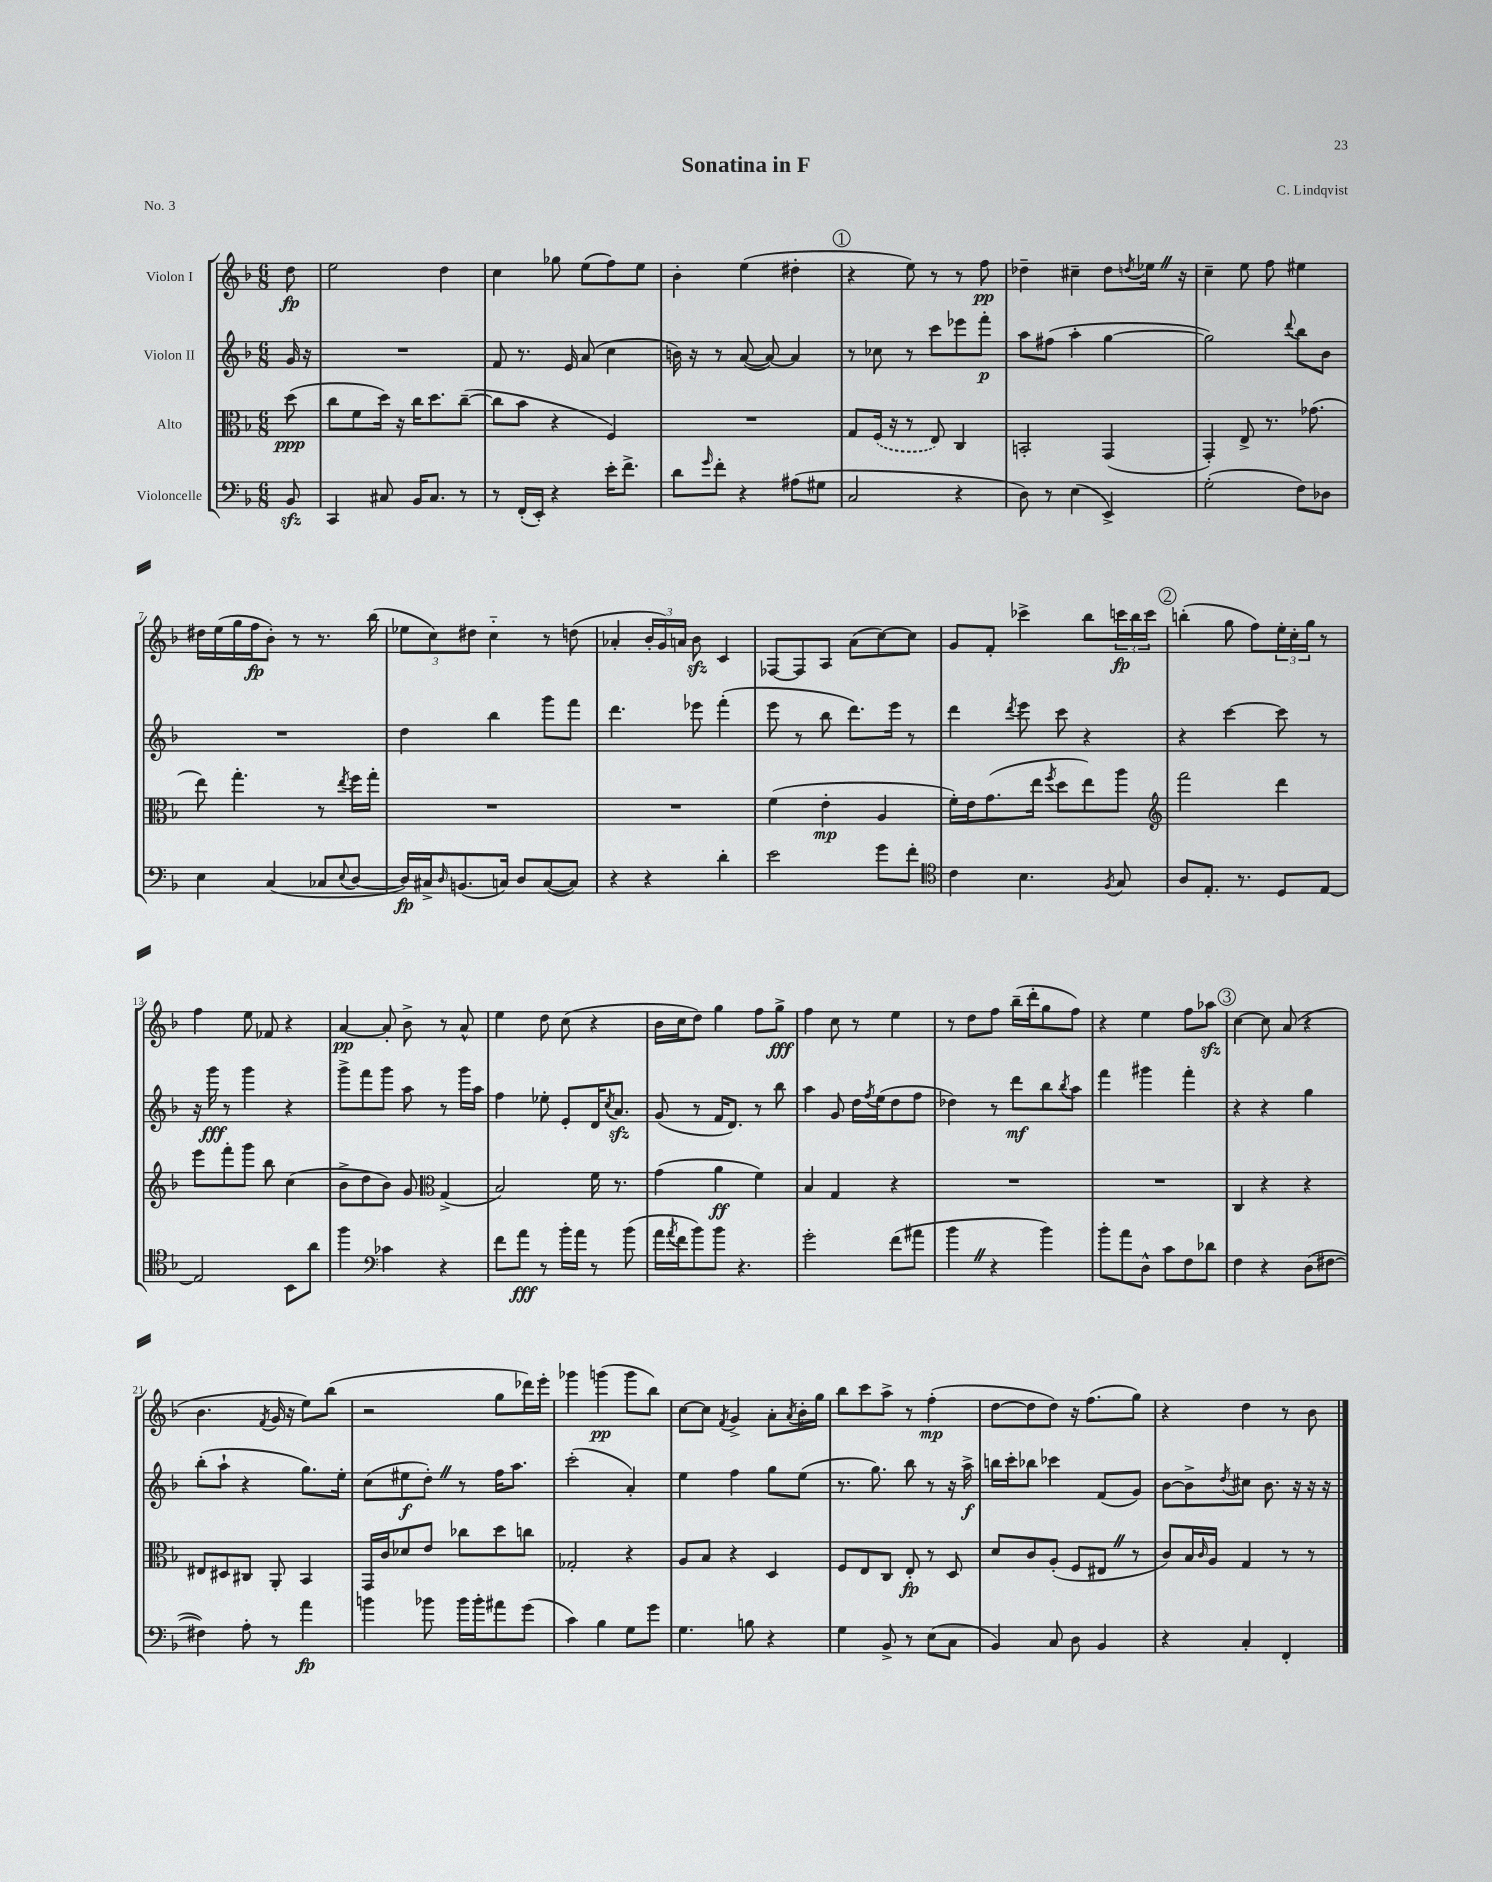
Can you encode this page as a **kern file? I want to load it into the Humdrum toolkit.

**kern	**kern	**kern	**kern
*staff4	*staff3	*staff2	*staff1
*clefF4	*clefC3	*clefG2	*clefG2
*k[b-]	*k[b-]	*k[b-]	*k[b-]
*M6/8	*M6/8	*M6/8	*M6/8
8BB-/	(8dd\	16g/	8dd\
.	.	16r	.
=	=	=	=
4CC/	8cc\L	2.r	2ee\
.	8f\	.	.
8C#/	16dd\Jk)	.	.
.	16r	.	.
16BB-/LK	16cc\LK	.	.
8.C#/J	8.dd\	.	.
.	.	.	4dd\
8r	([8cc~\J	.	.
=	=	=	=
8r	8cc\]L	8f/	4cc\
(16FF'/LL	8b-\J	8.r	.
16EE'/JJ)	.	.	.
4r	4r	.	8gg-\
.	.	16e/	.
.	.	(8a/	(8ee\L
16e'\LK	4F/)	4cc\	8ff\)
8.f^\J	.	.	.
.	.	.	8ee\J
=	=	=	=
8d\L	2.r	16b\)	4b-'\
.	.	16r	.
16qqg/	.	.	.
8f'\J	.	8r	.
4r	.	([8a/	(4ee\
.	.	8a/_)	.
(8A#\L	.	4a/]	4dd#'\
8G#\J	.	.	.
=	=	=	=
2C/	8G/L	8r	4r
.	(16F/Jk	8cc-\	.
.	16r	.	.
.	8r	8r	8ee\)
.	8E/)	8ccc\L	8r
4r	4C/	8eee-\	8r
.	.	8fff'\J	8ff\
=	=	=	=
8D\)	2BB'/	8aa\L	4dd-~\
8r	.	(8ff#\J	.
(4E\	.	4aa'\	4cc#~\
4EE^/)	(4GG/	[4gg\	8dd-\L
.	.	.	8qdd/
.	.	.	16ee-\Jk
.	.	.	16r
=	=	=	=
(2G'\	4GG'/)	2gg\])	4cc~\
.	8E^/	.	8ee\
.	8.r	.	8ff\
.	.	8qqddd/	.
8F\L)	.	8bb-\L	4ee#\
.	(8.g-\	.	.
8D-\J	.	8b-\J	.
=	=	=	=
4E\	8ee\)	2.r	16dd#\LL
.	.	.	(16ee\
.	4.gg'\	.	16gg\
.	.	.	16ff\J
(4C/	.	.	8b-'\J)
.	.	.	8r
8C-/L	8r	.	8.r
8qqE/	8qee/	.	.
[8D/J	16ff\LL	.	.
.	16gg'\JJ	.	(16bb-\
=	=	=	=
16D/]LL)	2.r	4dd\	12ee-\L
16C#^/J	.	.	.
.	.	.	12cc\)
16qqD/	.	.	.
(8.BB/	.	.	.
.	.	.	12dd#\J
.	.	4bb-\	4cc'~\
16C/Jk)	.	.	.
8D/L	.	.	.
([8C/	.	8ggg\L	8r
8C/]J)	.	8fff\J	(8dd\
=	=	=	=
4r	2.r	4.ddd\	4a-'/
4r	.	.	24b-'/LL
.	.	.	24g/)
.	.	.	24a/JJ
.	.	8eee-\	8b-\
4d'\	.	(4fff'\	4c/
=	=	=	=
2e\	(4f\	8eee\	[8F-/L
.	.	8r	8F-/]
.	4e'\	8bb-\	8A/J
.	.	8.ddd\L)	(8a\L
8g\L	4A/	.	[8cc\)
.	.	16eee\Jk	.
8f'\J	.	8r	8cc\]J
=	=	=	=
*clefC4	*	*	*
4c\	16f'\LL)	4ddd\	8g/L
.	16e\J	.	.
.	(8.g\	.	8f'/J
.	.	8qddd/	.
4.B-\	.	8eee\	4ccc-^\
.	16ee\Jk	.	.
.	8qff/	.	.
.	8dd\L	8ccc\	.
.	8ee\)	4r	8bb-\L
8qF/	.	.	.
8G/	8aa\J	.	24ccc\L
.	.	.	24bb-\
.	.	.	24ccc\JJ
=	=	=	=
*	*clefG2	*	*
8A/L	2fff\	4r	(4bb'\
8.E'/J	.	.	.
.	.	[4ccc\	8gg\
8.r	.	.	.
.	.	.	8ff\L)
8D/L	4ddd\	8ccc\]	24ee'\L
.	.	.	24cc'\
.	.	.	24gg\JJ
[8E/J	.	8r	8r
=	=	=	=
2E/]	8eee\L	16r	4ff\
.	.	16ggg\	.
.	8fff'\	8r	.
.	8ggg\J	4ggg\	8ee\
.	8bb-\	.	8f-/
8BB-\L	(4cc\	4r	4r
8a\J	.	.	.
=	=	=	=
4ff\	8b-^\L	8ggg^\L	[4a/
.	8dd\	8fff\	.
*clefF4	*	*	*
4c-\	8b-\J)	8ggg\J	8a'/]
.	8g/	8aa\	8b-^\
*	*clefC3	*	*
4r	(4G^/	8r	8r
.	.	16ggg\LL	8a^^/
.	.	16aa\JJ	.
=	=	=	=
8f\L	2B-/)	4ff\	4ee\
8a\J	.	.	.
8r	.	8ee-'\	8dd\
16b-'\LL	.	8e'/L	(8cc\
16a\JJ	.	.	.
8r	16f\	16d/K	4r
.	.	8qcc/	.
.	8.r	8.a/J	.
(8b-\	.	.	.
=	=	=	=
16a\LL	(4g\	(8g/	16b-\LL
8qa/	.	.	.
16f\J	.	.	16cc\J
8b-\)	.	8r	8dd\J)
8b-\J	4a\	16f/LK	4gg\
.	.	8.d/J)	.
4.r	.	.	.
.	4f\)	8r	8ff\L
.	.	8bb-\	8gg^\J
=	=	=	=
2g'\	4B-/	4aa\	4ff\
.	4G/	8g/	8cc\
.	.	16dd\LL	8r
.	.	8qff/	.
.	.	(16ee\J	.
(8f\L	4r	8dd\	4ee\
8a#\J	.	8ff\J	.
=	=	=	=
4b-\	2.r	4dd-\)	8r
.	.	.	8dd\L
4r	.	8r	8ff\J
.	.	8ddd\L	(16bb-~\LL
.	.	.	16ddd'\J
4b-\)	.	8bb-\	8gg\
.	.	8qbb-/	.
.	.	8aa\J	8ff\J)
=	=	=	=
8b-'\L	2.r	4fff\	4r
8a\	.	.	.
8D^^\J	.	4ggg#\	4ee\
8c\L	.	.	.
8F\	.	4fff'\	8ff\L
8d-\J	.	.	8aa-\J
=	=	=	=
4F\	4C/	4r	[4cc\
4r	4r	4r	8cc\]
.	.	.	(8a/
(8D\L	4r	4gg\	4r
[8F#\J	.	.	.
=	=	=	=
4F#\])	8E#/L	(8bb-'\L	4.b-\
.	8D#/	8aa`\J	.
8A'\	8C#/J	4r	.
.	.	.	8qf/
8r	8AA'/	.	16g/
.	.	.	16r
4a\	4BB-/	8.gg\L)	8ee\L)
.	.	.	(8bb-\J
.	.	16ee'\Jk	.
=	=	=	=
4b\	16GG/LL	(8cc\L	2r
.	16c/J	.	.
.	8d-/	8ee#\	.
8b-\	8e/J	8dd'\J)	.
16b-\LL	8cc-\L	8r	.
16b-'\J	.	.	.
8a#\	8dd\	16ff\LK	8gg\L
.	.	8.aa\J	.
(8g\J	8cc\J	.	16ddd-\L)
.	.	.	16eee'\JJ
=	=	=	=
4c\)	2G-'/	(2ccc'\	4ggg-\
4B-\	.	.	(4ggg\
8G\L	4r	4a'/)	8ggg\L
8g\J	.	.	8bb-\J)
=	=	=	=
4.G\	8A/L	4ee\	[8cc\L
.	8B-/J	.	8cc\]J
.	.	.	8qf/
.	4r	4ff\	4g^/
8B\	.	.	.
4r	4D/	8gg\L	8a'\L
.	.	.	8qa/
.	.	(8ee\J	16b-'\L
.	.	.	16gg\JJ
=	=	=	=
4G\	8F/L	8.r	8bb-\L
.	8E/	.	8ccc\
.	.	8.gg\)	.
8BB-^/	8C/J	.	8aa^\J
8r	8E'/	8bb-\	8r
(8E\L	8r	8r	(4ff'\
8C\J	8D/	16r	.
.	.	16aa^\	.
=	=	=	=
4BB-/)	8d/L	16bb\LL	[8dd\L
.	.	16ccc'\J	.
.	8c/	8bb-\J	8dd\]
8C/	(8A'/J	4ccc-\	8dd\J)
8D\	8F/L	.	16r
.	.	.	(8.ff\L
4BB-/	8E#/J	(8f/L	.
.	8r	8g/J)	8gg\J)
=	=	=	=
4r	8c/L)	[8b-\L	4r
.	16B-/L	8b-^\]	.
.	16qqc/	.	.
.	16A/JJ	.	.
.	.	8qdd/	.
4C'/	4G/	8cc#\J	4dd\
.	.	8.b-\	.
4FF'/	8r	.	8r
.	.	16r	.
.	8r	16r	8b-\
.	.	16r	.
==	==	==	==
*-	*-	*-	*-
